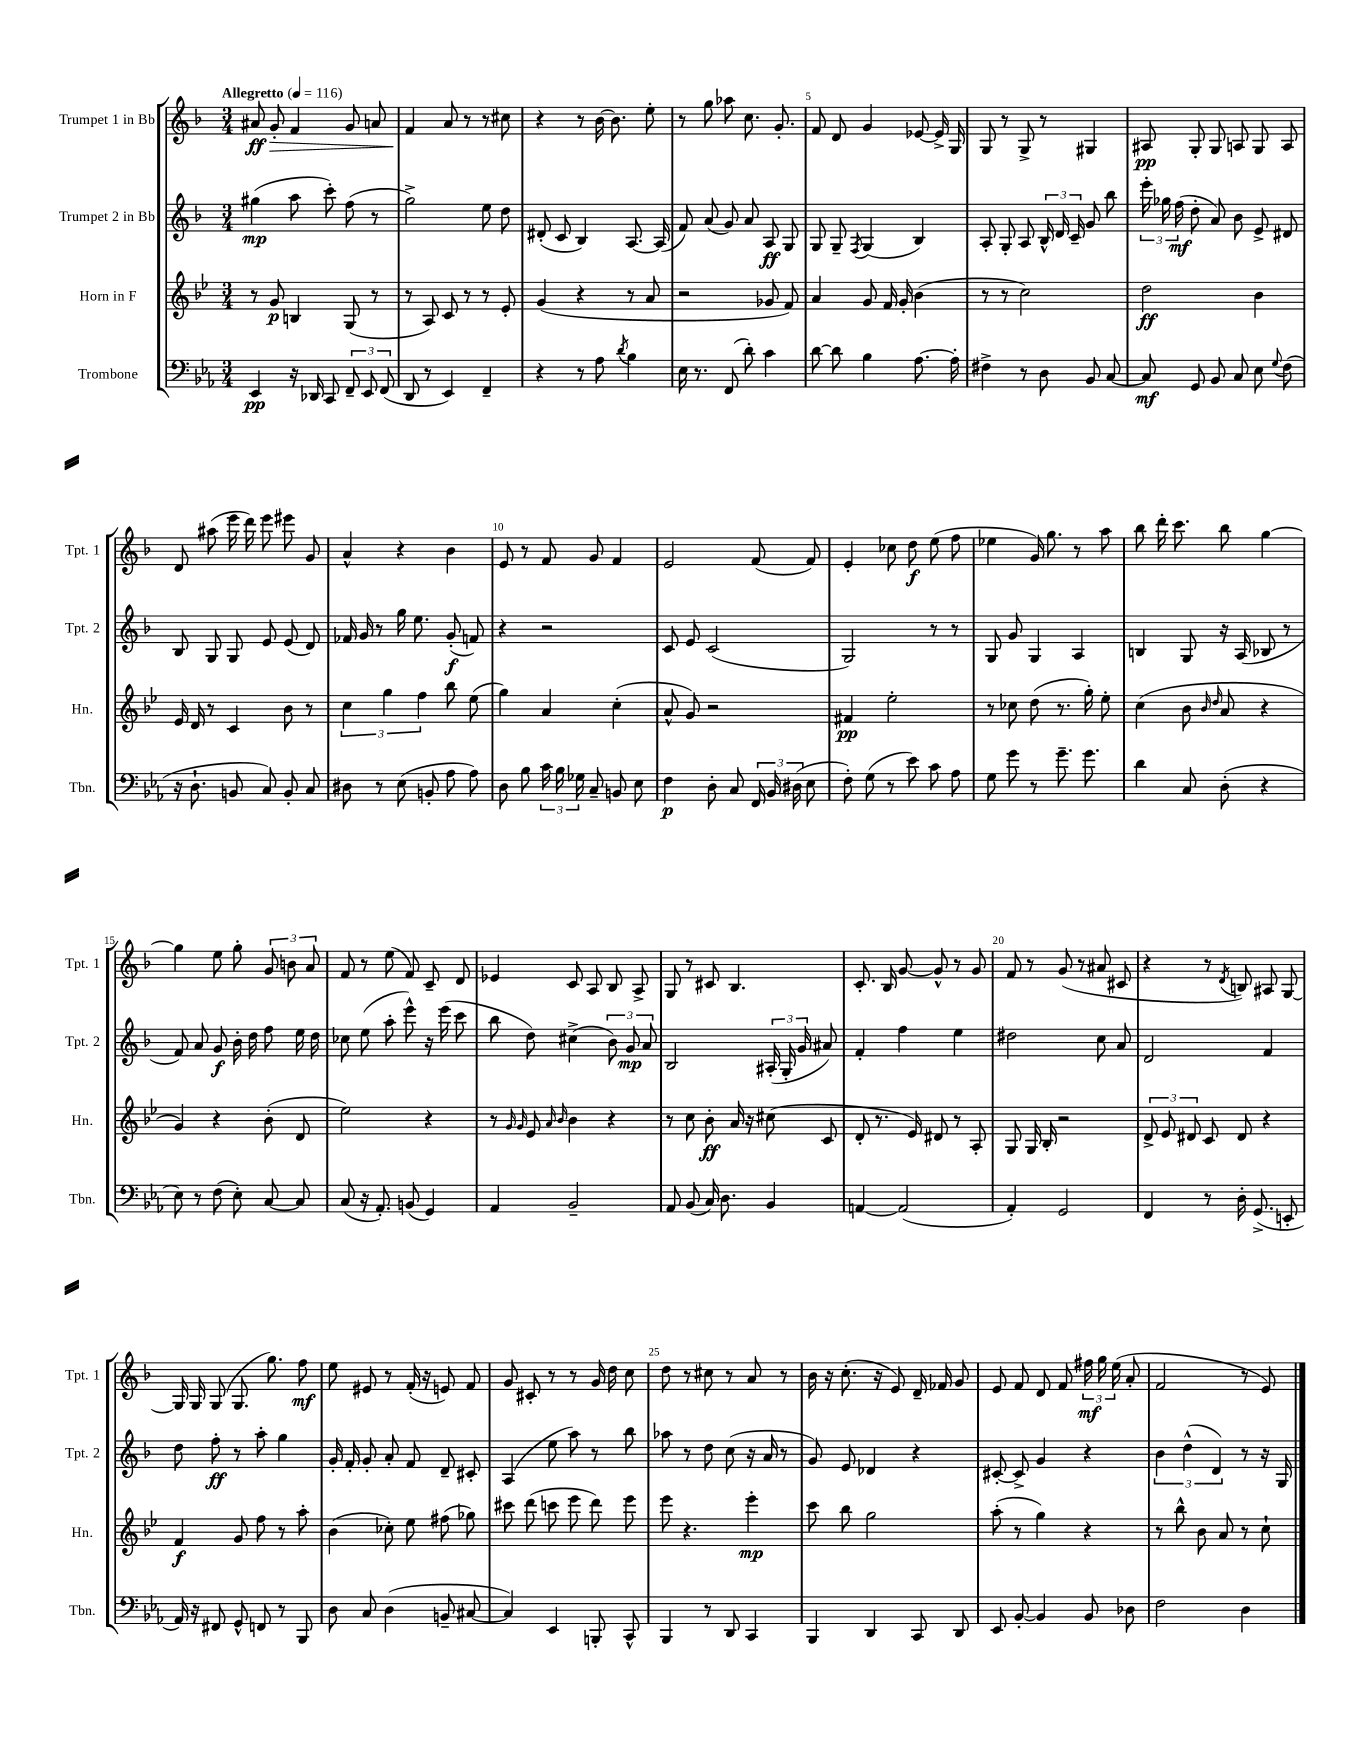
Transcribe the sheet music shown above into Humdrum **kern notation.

**kern	**kern	**kern	**kern
*staff4	*staff3	*staff2	*staff1
*clefF4	*clefG2	*clefG2	*clefG2
*k[b-e-a-]	*k[b-e-]	*k[b-]	*k[b-]
*M3/4	*M3/4	*M3/4	*M3/4
*MM116	*MM116	*MM116	*MM116
4EE-	8r	(4gg#	8a#
.	8g	.	8g'
16r	4B	8aa	4f
16DD-	.	.	.
8CC	.	8ccc')	.
12FF~	(8G	(8ff	8g
12EE-	.	.	.
.	8r	8r	8a
(12FF	.	.	.
=	=	=	=
8DD	8r	2gg^)	4f
8r	8A)	.	.
4EE-)	8c	.	8a
.	8r	.	8r
4FF~	8r	8ee	8r
.	8e-'	8dd	8cc#
=	=	=	=
4r	(4g	(8d#'	4r
.	.	8c	.
8r	4r	4B-)	8r
8A-	.	.	[16b-
.	.	.	8.b-]
8qd	.	.	.
4B-	8r	[8.A	.
.	8a	.	8ee'
.	.	(16A]	.
=	=	=	=
16E-	2r	8f)	8r
8.r	.	.	.
.	.	(8a	8gg
(8FF	.	8g)	8aa-
8d')	.	8a	8.cc
4c	8g-	8A	.
.	.	.	8.g'
.	8f)	8G	.
=	=	=	=
[8d	4a	8G	8f
8d]	.	8G~	8d
.	.	8qF	.
4B-	8g	(4G	4g
.	16f	.	.
.	16g'	.	.
[8.A-	(4b-	4B-)	[8e-
.	.	.	16e-^]
16A-']	.	.	16G
=	=	=	=
4F#^	8r	8A'	8G
.	8r	8G'	8r
8r	2cc)	8A	8G^
8D	.	24B-^^	8r
.	.	24d	.
.	.	24c~	.
8BB-	.	8g	4G#
[8C	.	8bb-	.
=	=	=	=
8C]	2dd	24eee'	8A#
.	.	24gg-	.
.	.	(24ff	.
8GG	.	8dd'	8G'
8BB-	.	8a)	8G
8C	.	8b-	8A
8E-	4b-	8e^	8G
8qqG	.	.	.
(8F	.	8d#	8A
=	=	=	=
16r	16e-	8B-	8d
8.D`	16d	.	.
.	8r	8G	(8aa#
8BB	4c	8G	16eee
.	.	.	16ddd)
8C)	.	8e	8eee
8BB'	8b-	(8e	8eee#
8C	8r	8d)	8g
=	=	=	=
8D#	6cc	16f-	4a^^
.	.	16g	.
8r	.	8r	.
.	6gg	.	.
(8E-	.	16gg	4r
.	.	8.ee	.
.	6ff	.	.
8BB'	.	.	.
8A-	8bb-	(8g'	4b-
8A-)	(8ee-	8f)	.
=	=	=	=
8D	4gg)	4r	8e
8B-	.	.	8r
24c	4a	2r	8f
24B-	.	.	.
24G-	.	.	.
8C~	.	.	8g
8BB	(4cc'	.	4f
8E-	.	.	.
=	=	=	=
4F	8a^^	8c	2e
.	8g)	8e	.
8D'	2r	(2c	.
8C	.	.	.
24FF	.	.	(8f
24BB-	.	.	.
(24D#	.	.	.
8E-	.	.	8f)
=	=	=	=
8F')	4f#	2G)	4e'
(8G	.	.	.
8r	2ee-'	.	8cc-
8e-)	.	.	8dd
8c	.	8r	(8ee
8A-	.	8r	8ff
=	=	=	=
8G	8r	8G	4ee-
8g	8cc-	8g	.
8r	(8dd	4G	16g)
.	.	.	8.gg
8.g~	8.r	.	.
.	.	4A	8r
8.g	16gg')	.	.
.	8ee-'	.	8aa
=	=	=	=
4d	(4cc	4B	8bb-
.	.	.	16ddd'
.	.	.	8.ccc
8C	8b-	8G	.
.	16qqb-	.	.
.	16qqdd	.	.
(8D'	8a	16r	8bb-
.	.	(16A	.
4r	4r	8B-	[4gg
.	.	8r	.
=	=	=	=
8E-)	4g)	8f)	4gg]
8r	.	8a	.
(8F	4r	8g	8ee
8E-')	.	16b-'	8gg'
.	.	16dd	.
[8C	(8b-'	8ff	12g
.	.	.	12b
8C]	8d	16ee	.
.	.	.	12a
.	.	16dd	.
=	=	=	=
(8C	2ee-)	8cc-	8f
16r	.	(8ee	8r
8.AA-')	.	.	.
.	.	8aa'	(8ee
(8BB	.	8eee^^)	8f)
4GG)	4r	16r	8c~
.	.	(16eee	.
.	.	8ccc	8d
=	=	=	=
4AA-	8r	8bb-	4e-
.	16qqg	.	.
.	16qqg	.	.
.	8e-	8dd)	.
.	16qqa	.	.
.	16qqb-	.	.
2BB-~	4b-	(4cc#^	8c
.	.	.	8A
.	4r	12b-)	8B-
.	.	12g	.
.	.	.	8A^
.	.	12a	.
=	=	=	=
8AA-	8r	2B-	8G
(8BB-	8cc	.	8r
16C)	8b-'	.	8c#
8.D	.	.	.
.	16a	.	4.B-
.	16r	.	.
4BB-	(8cc#	(24A#'	.
.	.	24G'	.
.	.	24g	.
.	8c	8a#)	.
=	=	=	=
[4AA	8d'	4f'	8.c'
.	8.r	.	.
.	.	.	16B-
(2AA]	.	4ff	[8g
.	16e-)	.	.
.	8d#	.	8g^^]
.	8r	4ee	8r
.	8A'	.	8g
=	=	=	=
4AA-')	8G	2dd#	8f
.	16G	.	8r
.	16B-'	.	.
2GG	2r	.	(8g
.	.	.	8r
.	.	8cc	8a#
.	.	8a	8c#
=	=	=	=
4FF	12d^	2d	4r
.	12e-	.	.
.	12d#	.	.
8r	8c	.	8r
.	.	.	8qd
16D'	8d#	.	8B)
(8.GG^	.	.	.
.	4r	4f	8A#
8EE'	.	.	[8G
=	=	=	=
16AA-)	4f	8dd	16G]
16r	.	.	16G
8FF#	.	8ff'	(8G
8GG^^	8g	8r	8.G
8FF	8ff	8aa'	.
.	.	.	8.gg)
8r	8r	4gg	.
8BBB-	8aa'	.	8ff
=	=	=	=
8D	(4b-	16g'	8ee
.	.	16f'	.
8C	.	8g'	8e#
(4D	8cc-')	8a'	8r
.	8ee-	8f	(16f'
.	.	.	16r
8BB~	(8ff#	8d~	8e)
[8C#	8gg-)	8c#'	8f
=	=	=	=
4C#])	8ccc#	(4A	8g
.	(8ddd	.	8c#'
4EE-	8ccc	8ee	8r
.	8eee-	8aa)	8r
8BBB'	8ddd)	8r	16g
.	.	.	16dd
8CC^^	8eee-	8bb-	8cc
=	=	=	=
4BBB-	8eee-	8aa-	8dd
.	4.r	8r	8r
8r	.	8dd	8cc#
8DD	.	(8cc	8r
4CC	4eee-'	16r	8a
.	.	16a	.
.	.	8r	8r
=	=	=	=
4BBB-	8ccc	8g)	16b-
.	.	.	16r
.	8bb-	8e	(8.cc'
4DD	2gg	4d-	.
.	.	.	16r
.	.	.	8e)
8CC	.	4r	16d~
.	.	.	16f-
8DD	.	.	8g
=	=	=	=
8EE-	(8aa'	[8c#'	8e
[8BB-'	8r	8c#^]	8f
4BB-]	4gg)	4g	8d
.	.	.	8f
8BB-	4r	4r	24ff#
.	.	.	24gg
.	.	.	(24ee
8D-	.	.	8a'
=	=	=	=
2F	8r	6b-	2f
.	8bb-^^	.	.
.	.	(6dd^^	.
.	8b-	.	.
.	.	6d)	.
.	8a	.	.
4D	8r	8r	8r
.	8cc`	16r	8e)
.	.	16G	.
==	==	==	==
*-	*-	*-	*-
